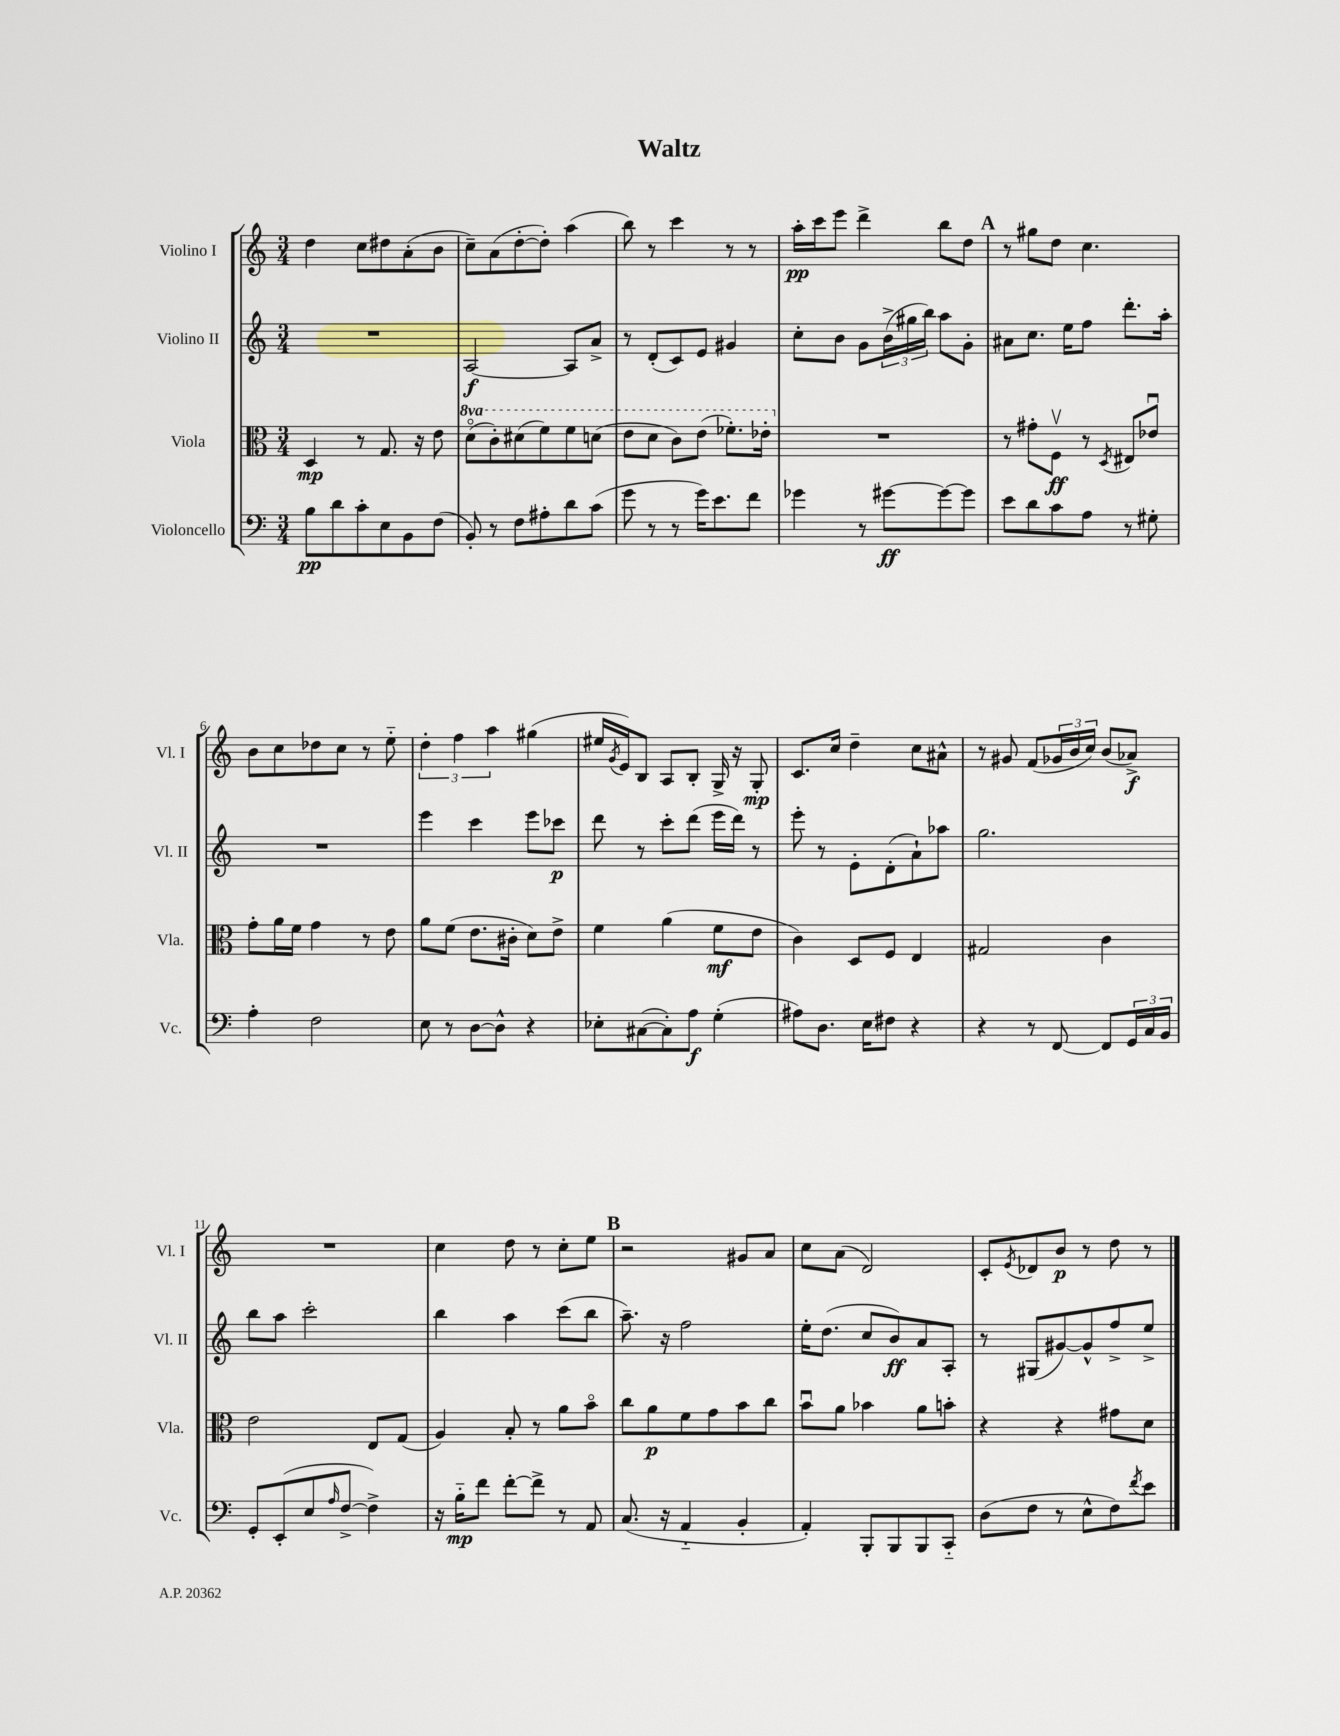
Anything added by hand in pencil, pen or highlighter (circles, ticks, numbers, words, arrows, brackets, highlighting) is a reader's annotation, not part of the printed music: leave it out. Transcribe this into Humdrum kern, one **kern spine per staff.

**kern	**dynam	**kern	**dynam	**kern	**dynam	**kern	**dynam
*part4	*part4	*part3	*part3	*part2	*part2	*part1	*part1
*staff4	*staff4	*staff3	*staff3	*staff2	*staff2	*staff1	*staff1
*I"Violoncello	*	*I"Viola	*	*I"Violino II	*	*I"Violino I	*
*I'Vc.	*	*I'Vla.	*	*I'Vl. II	*	*I'Vl. I	*
*clefF4	*	*clefC3	*	*clefG2	*	*clefG2	*
*k[]	*	*k[]	*	*k[]	*	*k[]	*
*M3/4	*	*M3/4	*	*M3/4	*	*M3/4	*
=1	=1	=1	=1	=1	=1	=1	=1
8B\L	pp	4D/	mp	2.r	.	4dd\	.
8d\	.	.	.	.	.	.	.
8c'\	.	8r	.	.	.	8cc\L	.
8E\	.	8.G/	.	.	.	8dd#X\	.
8BB\	.	.	.	.	.	(8a'\	.
.	.	16r	.	.	.	.	.
(8F\J	.	8e\	.	.	.	8b\J	.
=2	=2	=2	=2	=2	=2	=2	=2
*	*	*8va	*	*	*	*	*
8BB'/)	.	(8dd\L	.	[2A/	f	8cc~\L)	.
8r	.	8cc'\)	.	.	.	(8a\	.
8F\L	.	(8dd#X\	.	.	.	[8dd'\	.
8A#X'\	.	8ff\)	.	.	.	8dd'\J])	.
8d\	.	8ff\	.	8A/L]	.	(4aa\	.
(8c\J	.	(8ddn\J	.	8a^/J	.	.	.
=3	=3	=3	=3	=3	=3	=3	=3
8g\	.	8ee\L	.	8r	.	8bb\)	.
8r	.	8dd\J	.	(8d'/L	.	8r	.
8r	.	8cc\L)	.	8c/)	.	4ccc\	.
16g\KL)	.	(8ee\J	.	8e/J	.	.	.
8.e\	.	.	.	.	.	.	.
.	.	8.ff-X'\L)	.	4g#X/	.	8r	.
8f\J	.	.	.	.	.	8r	.
.	.	16ee-X'\Jk	.	.	.	.	.
=4	=4	=4	=4	=4	=4	=4	=4
*	*	*X8va	*	*	*	*	*
4g-X\	.	2.r	.	8cc'\L	.	16aa'\LL	pp
.	.	.	.	.	.	16ccc\J	.
.	.	.	.	8b\J	.	8eee\J	.
8r	.	.	.	8g\L	.	4ddd^\	.
[8g#X\L	ff	.	.	(24b^\L	.	.	.
.	.	.	.	24gg#X\	.	.	.
.	.	.	.	24bb\JJ)	.	.	.
8g#\_	.	.	.	8aa\L	.	8bb\L	.
8g#\J]	.	.	.	8g'\J	.	8dd\J	.
!!LO:REH:place=s1:t=A
=5	=5	=5	=5	=5	=5	=5	=5
8e\L	.	8r	.	8a#X\L	.	8r	.
8d\	.	8g#X'\L	.	8.cc\J	.	8gg#X\L	.
8c\	.	8Fv\J	ff	.	.	8dd\J	.
.	.	.	.	16ee\KL	.	.	.
8A\J	.	8r	.	8ff\J	.	4.cc\	.
.	.	8qD/	.	.	.	.	.
8r	.	8E#X/L	.	8.ddd'\L	.	.	.
8G#X'\	.	8e-Xu/J	.	.	.	.	.
.	.	.	.	16aa'\Jk	.	.	.
!!LO:LB:g=z
=6	=6	=6	=6	=6	=6	=6	=6
4A'\	.	8g'\L	.	2.r	.	8b\L	.
.	.	16a\L	.	.	.	8cc\	.
.	.	16f\JJ	.	.	.	.	.
2F\	.	4g\	.	.	.	8dd-X\	.
.	.	.	.	.	.	8cc\J	.
.	.	8r	.	.	.	8r	.
.	.	8e\	.	.	.	8ee\	.
=7	=7	=7	=7	=7	=7	=7	=7
8E\	.	8a\L	.	4eee\	.	6dd'\	.
8r	.	(8f\J	.	.	.	.	.
.	.	.	.	.	.	6ff\	.
[8D\L	.	8.e\L	.	4ccc\	.	.	.
.	.	.	.	.	.	6aa\	.
8D^^\J]	.	.	.	.	.	.	.
.	.	16c#X'\Jk	.	.	.	.	.
4r	.	8d\L)	.	8eee\L	.	(4gg#X\	.
.	.	8e^\J	.	8ccc-X\J	p	.	.
=8	=8	=8	=8	=8	=8	=8	=8
8E-X'\L	.	4f\	.	8ddd\	.	16ee#X/LL	.
.	.	.	.	.	.	8qg/	.
.	.	.	.	.	.	16e/J)	.
([8C#X\	.	.	.	8r	.	8B/J	.
8C#'\])	.	(4a\	.	8ccc'\L	.	8A/L	.
8A\J	f	.	.	(8ddd\J	.	8B'/J	.
(4G'\	.	8f\L	mf	16eee\LL	.	16G^/	.
.	.	.	.	16ddd\JJ)	.	16r	.
.	.	8e\J	.	8r	.	8G'/	mp
=9	=9	=9	=9	=9	=9	=9	=9
8A#X\L)	.	4c\)	.	8eee'\	.	8.c/L	.
8.D\J	.	.	.	8r	.	.	.
.	.	.	.	.	.	16cc/Jk	.
.	.	8D/L	.	8e'\L	.	4dd~\	.
16E\KL	.	.	.	.	.	.	.
8F#X\J	.	8F/J	.	(8d'\	.	.	.
4r	.	4E/	.	8a`\)	.	8cc\L	.
.	.	.	.	8aa-X\J	.	8a#X^^\J	.
=10	=10	=10	=10	=10	=10	=10	=10
4r	.	2G#X/	.	2.gg\	.	8r	.
.	.	.	.	.	.	8g#X/	.
8r	.	.	.	.	.	(8f/L	.
[8FF/	.	.	.	.	.	24g-X/L	.
.	.	.	.	.	.	24b/	.
.	.	.	.	.	.	24cc/JJ)	.
8FF/L]	.	4c\	.	.	.	(8b/L	.
24GG/L	.	.	.	.	.	8a-X^/J)	f
24C/	.	.	.	.	.	.	.
24BB/JJ	.	.	.	.	.	.	.
!!LO:LB:g=z
=11	=11	=11	=11	=11	=11	=11	=11
8GG'/L	.	2e\	.	8bb\L	.	2.r	.
(8EE'/	.	.	.	8aa\J	.	.	.
8E/	.	.	.	2ccc'\	.	.	.
16qqA/	.	.	.	.	.	.	.
[8F^/J	.	.	.	.	.	.	.
4F^\])	.	8E/L	.	.	.	.	.
.	.	(8G/J	.	.	.	.	.
=12	=12	=12	=12	=12	=12	=12	=12
16r	.	4A/)	.	4bb\	.	4cc\	.
16B\KL	mp	.	.	.	.	.	.
8f\J	.	.	.	.	.	.	.
[8f'\L	.	8B'/	.	4aa\	.	8dd\	.
8f^\J]	.	8r	.	.	.	8r	.
8r	.	8a\L	.	(8ccc\L	.	8cc'\L	.
8AA/	.	8b\J	.	8bb\J	.	8ee\J	.
!!LO:REH:place=s1:t=B
=13	=13	=13	=13	=13	=13	=13	=13
(8.C/	.	8cc\L	.	8.aa~\)	.	2r	.
.	.	8a\	p	.	.	.	.
16r	.	.	.	16r	.	.	.
4AA/	.	8f\	.	2ff\	.	.	.
.	.	8g\	.	.	.	.	.
4BB'/	.	8b\	.	.	.	8g#X/L	.
.	.	8cc\J	.	.	.	8a/J	.
=14	=14	=14	=14	=14	=14	=14	=14
4AA'/)	.	8bu\L	.	16ee'\KL	.	8cc\L	.
.	.	.	.	(8.dd\J	.	.	.
.	.	8a\J	.	.	.	(8a\J	.
8BBB'/L	.	4b-X\	.	8cc/L	.	2d/)	.
8BBB/	.	.	.	8b/)	ff	.	.
8BBB/	.	8a\L	.	8a/	.	.	.
8CC/J	.	8bn'\J	.	8A'/J	.	.	.
=15	=15	=15	=15	=15	=15	=15	=15
(8D\L	.	4r	.	8r	.	8c'/L	.
.	.	.	.	.	.	8qe/	.
8F\J	.	.	.	(8G#X/L	.	8d-X/	.
8r	.	4r	.	[8g#X/)	.	8b/J	p
8E^^\L	.	.	.	8g#^^/]	.	8r	.
8F\)	.	8g#X\L	.	8ff^/	.	8dd\	.
8qf/	.	.	.	.	.	.	.
8e\J	.	8d\J	.	8ee^/J	.	8r	.
==	==	==	==	==	==	==	==
*-	*-	*-	*-	*-	*-	*-	*-
